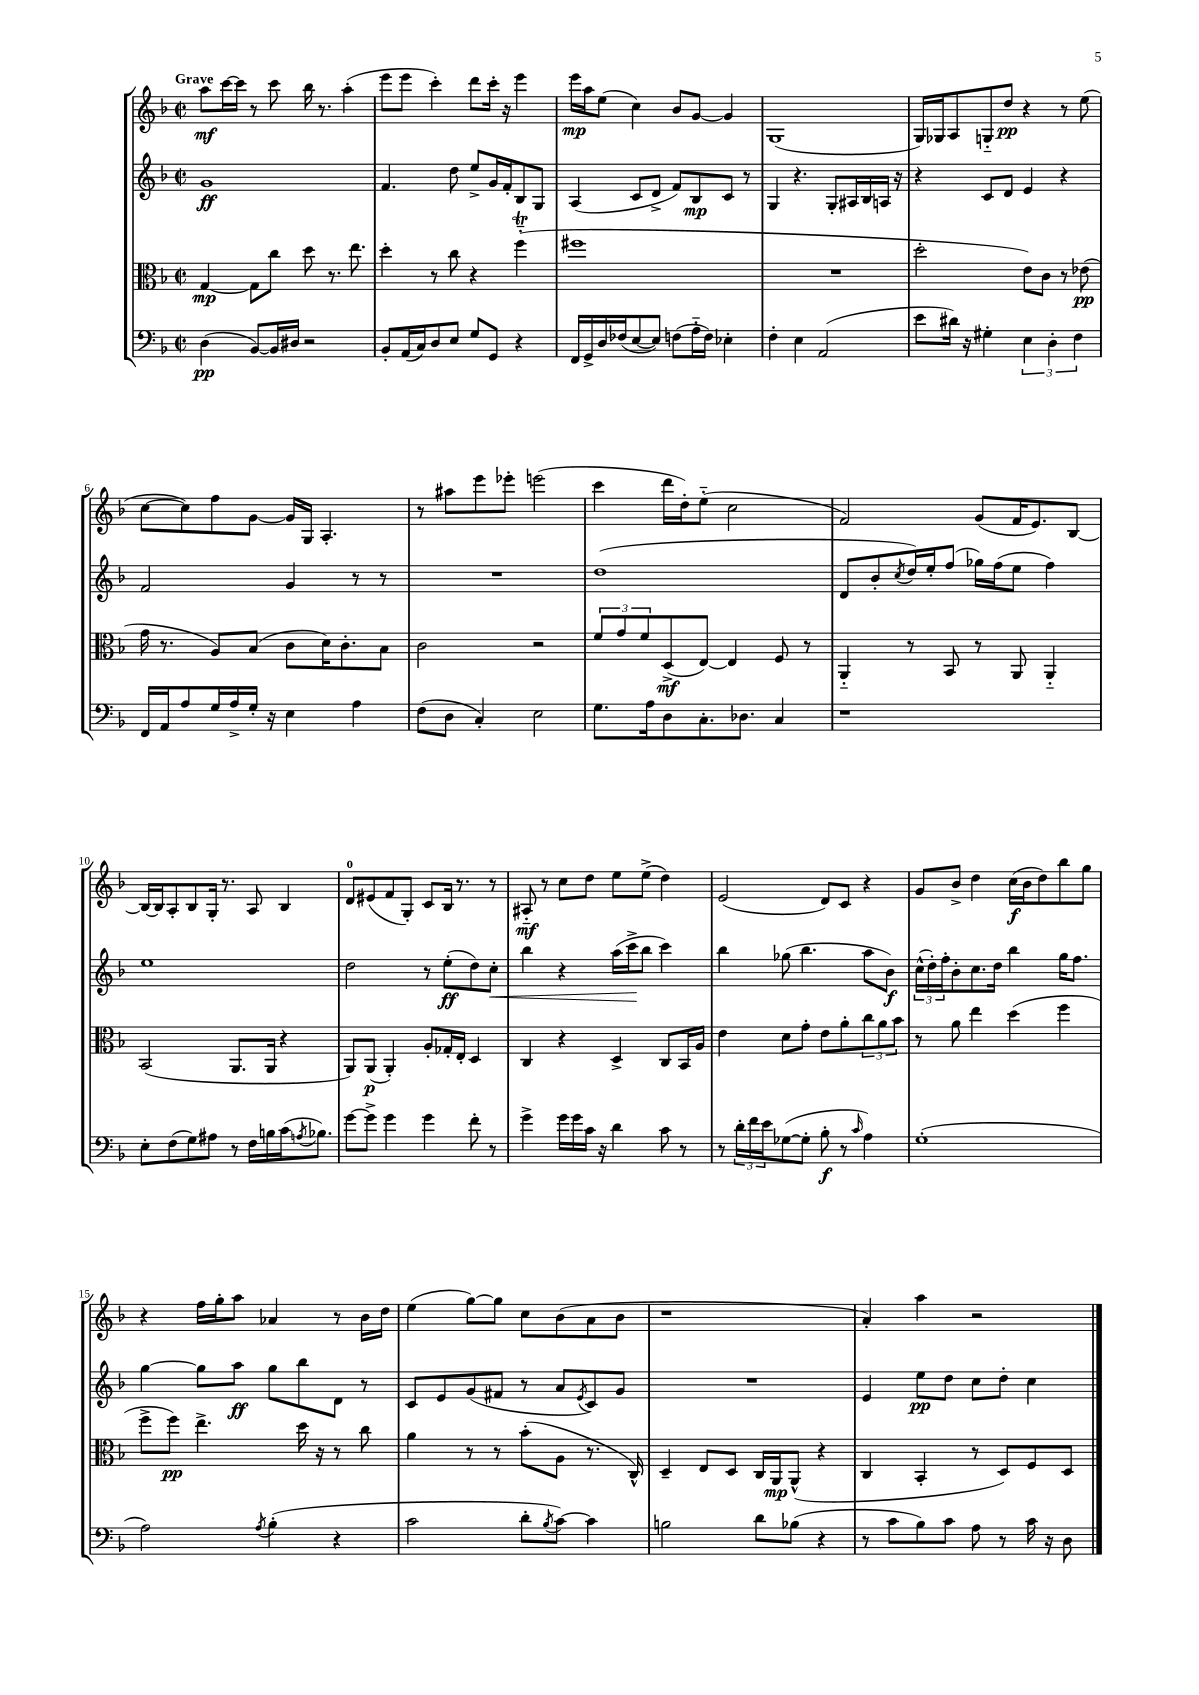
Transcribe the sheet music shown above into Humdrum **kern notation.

**kern	**kern	**kern	**kern
*staff4	*staff3	*staff2	*staff1
*clefF4	*clefC3	*clefG2	*clefG2
*k[b-]	*k[b-]	*k[b-]	*k[b-]
*M2/2	*M2/2	*M2/2	*M2/2
*met(c|)	*met(c|)	*met(c|)	*met(c|)
(4D	[4G	1g	8aa
.	.	.	[16ccc
.	.	.	16ccc]
[8BB-)	8G]	.	8r
16BB-]	8cc	.	8ccc
16D#	.	.	.
2r	8dd	.	16bb-
.	.	.	8.r
.	8.r	.	.
.	.	.	(4aa'
.	8.ee	.	.
=	=	=	=
8BB-'	4dd'	4.f	8eee
(16AA	.	.	8eee
16C)	.	.	.
8D	8r	.	4ccc')
8E	8cc	8dd	.
8G	4r	8ee^	8ddd
8GG	.	16g	16ccc'
.	.	16f'	16r
4r	(4ff'~	8B-	4eee
.	.	8G	.
=	=	=	=
16FF	1ff#	(4A	16eee
16GG^	.	.	16aa
16D	.	.	(8ee
(16F-	.	.	.
[8E	.	8c	4cc)
8E])	.	8d^	.
(8F	.	8f)	8b-
16A'~	.	8B-	[8g
16F)	.	.	.
4E-'	.	8c	4g]
.	.	8r	.
=	=	=	=
4F'	1r	4G	(1G
4E	.	4.r	.
(2AA	.	.	.
.	.	8G'	.
.	.	16A#	.
.	.	16B-	.
.	.	16A	.
.	.	16r	.
=	=	=	=
8e	2dd'	4r	16G)
.	.	.	16G-
16d#)	.	.	8A
16r	.	.	.
4G#'	.	8c	8G'~
.	.	8d	8dd
6E	8e)	4e	4r
.	8c	.	.
6D'	.	.	.
.	8r	4r	8r
6F	.	.	.
.	(8e-	.	(8ee
=	=	=	=
16FF	16g	2f	[8cc
16AA	8.r	.	.
8A	.	.	8cc])
16G	8A)	.	8ff
16A^	.	.	.
16G'	(8B-	.	[8g
16r	.	.	.
4E	8c	4g	16g]
.	.	.	16G
.	16d)	.	4.A'
.	8.c'	.	.
4A	.	8r	.
.	8B-	8r	.
=	=	=	=
(8F	2c	1r	8r
8D	.	.	8aa#
4C')	.	.	8eee
.	.	.	8eee-'
2E	2r	.	(2eee
=	=	=	=
8.G	12f	(1dd	4ccc
.	12g	.	.
.	12f	.	.
16A	.	.	.
8D	(8D^	.	16ddd
.	.	.	16dd')
8.C'	[8E)	.	(8ee'~
.	4E]	.	2cc
8.D-	.	.	.
4C	8F	.	.
.	8r	.	.
=	=	=	=
1r	4AA'~	8d	2f)
.	.	8b-'	.
.	.	8qcc	.
.	8r	16dd)	.
.	.	16ee'	.
.	8BB-	(8ff	.
.	8r	16gg-)	(8g
.	.	(16ff	.
.	8AA	8ee	16f
.	.	.	8.e)
.	4AA'~	4ff)	.
.	.	.	[8B-
=	=	=	=
8E'	(2BB-	1ee	16B-_
.	.	.	16B-]
(8F	.	.	8A'
8G)	.	.	8B-
8A#	.	.	16G'
.	.	.	8.r
8r	8.AA	.	.
16F	.	.	8A
16B	16AA	.	.
(16c	4r	.	4B-
8qA	.	.	.
8.B-)	.	.	.
=	=	=	=
[8g	8AA)	2dd	8d
8g^]	(8AA	.	(8e#
4g	4AA')	.	8f
.	.	.	8G')
4g	8A'	8r	8c
.	16G-'	(8ee'	16B-
.	16E'	.	8.r
8f'	4D	8dd)	.
8r	.	8cc'	8r
=	=	=	=
4g^	4C	4bb-	8A#'~
.	.	.	8r
16g	4r	4r	8cc
16g	.	.	.
16c	.	.	8dd
16r	.	.	.
4d	4D^	(16aa	8ee
.	.	16ccc^	.
.	.	8bb-	(8ee^
8c	8C	4ccc)	4dd)
8r	16BB-	.	.
.	16A	.	.
=	=	=	=
8r	4e	4bb-	(2e
24d'	.	.	.
24f	.	.	.
24e	.	.	.
([8G-	8d	(8gg-	.
8G-']	8g'	4.bb-	.
8B-'	8e	.	8d)
8r	8a'	.	8c
16qqc	.	.	.
4A)	12cc	8aa	4r
.	12a	.	.
.	.	8b-)	.
.	12b-	.	.
=	=	=	=
(1G'	8r	(24cc^^	8g
.	.	24dd')	.
.	.	24ff'	.
.	8a	8b-'	8b-^
.	4ee	8.cc	4dd
.	.	16dd	.
.	(4dd	4bb-	(16cc
.	.	.	16b-
.	.	.	8dd)
.	4ff	16gg	8bb-
.	.	8.ff	.
.	.	.	8gg
=	=	=	=
2A)	8ff^	[4gg	4r
.	8ff)	.	.
.	4.ee^	8gg]	16ff
.	.	.	16gg'
.	.	8aa	8aa
8qA	.	.	.
(4B-'	.	8gg	4a-
.	16dd	8bb-	.
.	16r	.	.
4r	8r	8d	8r
.	8cc	8r	16b-
.	.	.	16dd
=	=	=	=
2c	4a	8c	(4ee
.	.	8e	.
.	8r	(8g	[8gg)
.	8r	8f#	8gg]
8d'	(8b-'	8r	8cc
8qB-	.	.	.
[8c)	8A	8a	(8b-
.	.	8qe	.
4c]	8.r	8c)	8a
.	.	8g	8b-
.	16C^^)	.	.
=	=	=	=
2B	4D~	1r	1r
.	8E	.	.
.	8D	.	.
8d	16C	.	.
.	16AA	.	.
(8B-	(8AA^^	.	.
4r	4r	.	.
=	=	=	=
8r	4C	4e	4a')
8c	.	.	.
8B-)	4BB-'	8ee	4aa
8c	.	8dd	.
8A	8r	8cc	2r
8r	8D)	8dd'	.
16c	8F	4cc	.
16r	.	.	.
8D	8D	.	.
==	==	==	==
*-	*-	*-	*-
